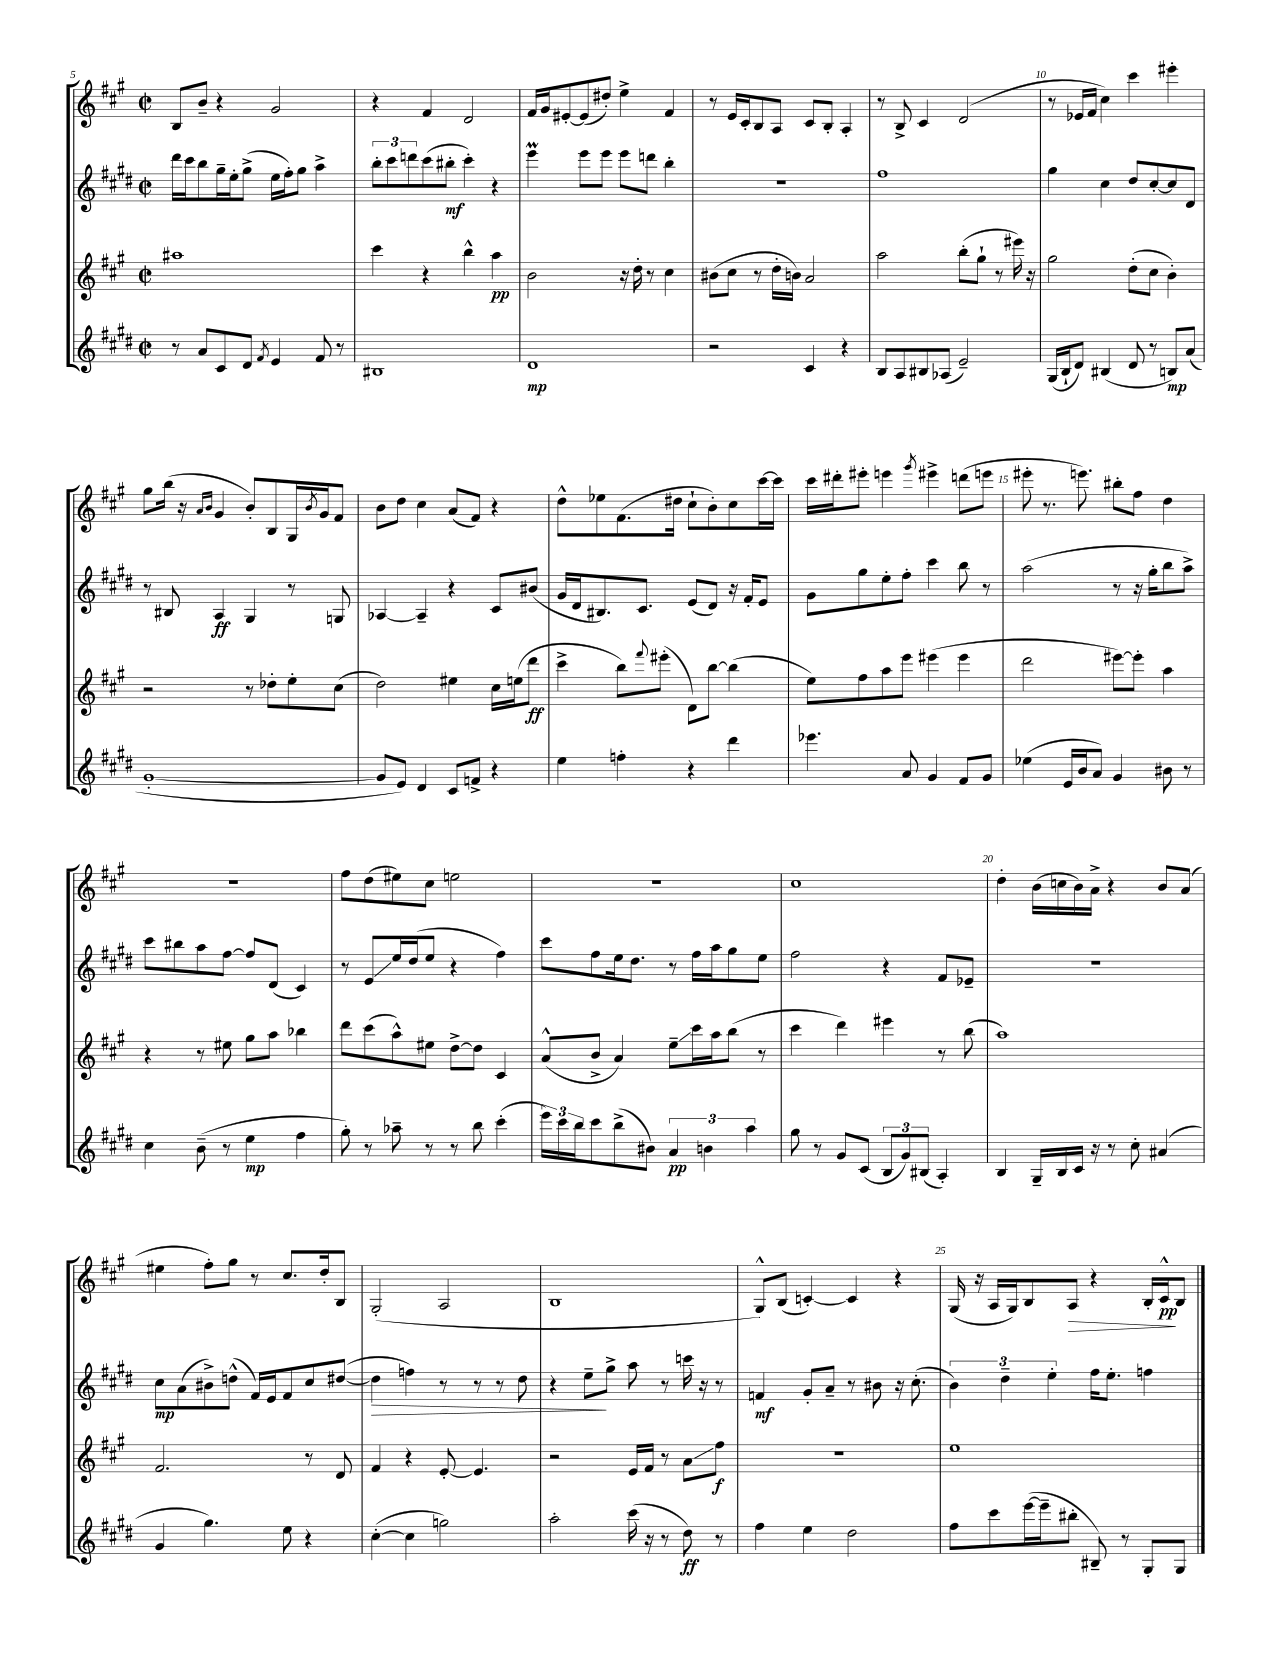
<<
\new StaffGroup <<
\new Staff = "s0" {
    \clef treble \key a \major \defaultTimeSignature \time 2/2
    b8 b'8-- r4 gis'2 |
    r4 fis'4 d'2 |
    fis'16 gis'16 eis'8~-. eis'8( dis''8-.) e''4-> fis'4 |
    r8 e'16 cis'16-. b8 a8 cis'8 b8-. a4-. |
    r8 b8-> cis'4 d'2( |
    r8 ees'16 fis'16 cis''4) cis'''4 eis'''4-. |
    gis''8 b''16( r16 \grace { a'16 b'16 } gis'4 b'8-.) b8 gis16 \acciaccatura { b'8 } gis'16 fis'8 |
    b'8 d''8 cis''4 a'8( fis'8) r4 |
    d''8-^ ees''8 fis'8.( dis''16 cis''8-! b'8-.) cis''8 cis'''16~ cis'''16 |
    cis'''16 dis'''16-. eis'''8-. e'''4 \acciaccatura { gis'''8 } eis'''4-> d'''8( e'''8 |
    eis'''8-. r8. e'''8.) bis''8-. fis''8 d''4 |
    r1 |
    fis''8 d''8( eis''8) cis''8 e''2 |
    R1 |
    cis''1 |
    d''4-. b'16( c''16 b'16) a'16-> r4 b'8 a'8( |
    eis''4 fis''8-.) gis''8 r8 cis''8. d''16-. b8 |
    gis2-.( a2 |
    b1 |
    gis8-^) b8( c'4~-.) c'4 r4 |
    gis16( r16 a16 gis16) b8 a8\> r4 b16-. cis'16-^\pp\! b8 \bar "|." |
}
\new Staff = "s1" {
    \clef treble \key e \major \defaultTimeSignature \time 2/2
    dis'''16 cis'''16 b''8 gis''16-- e''16-. gis''8->( e''16 fis''16-.) gis''8 a''4-> |
    \tuplet 3/2 { b''8-. cis'''8 d'''8 } cis'''8( bis''8-.\mf cis'''4-.) r4 |
    e'''4\prall e'''8 e'''8 e'''8 d'''8 b''4-. |
    R1 |
    fis''1 |
    gis''4 cis''4 dis''8 cis''8~-. cis''8 dis'8 |
    r8 bis8 a4\ff gis4 r8 g8 |
    aes4~ aes4-- r4 cis'8 bis'8( |
    gis'16 dis'16 bis8.) cis'8. e'8( dis'8) r16 fis'16-. e'8 |
    gis'8 gis''8 e''8-. fis''8-. cis'''4 b''8 r8 |
    a''2( r8 r16 gis''16-. b''8 a''8->) |
    cis'''8 bis''8 a''8 fis''8~ fis''8 dis'8( cis'4) |
    r8 e'8\glissando e''16 dis''16( e''8 r4 fis''4) |
    cis'''8 fis''8 e''16 dis''8. r8 fis''16 a''16 gis''8 e''8 |
    fis''2 r4 fis'8 ees'8-- |
    R1 |
    cis''8\mp a'8( bis'8->) d''8-^( fis'16) e'16 fis'8 cis''8 dis''8~( |
    dis''4\> f''4) r8 r8 r8 dis''8 |
    r4 e''8--\! gis''8-> a''8 r8 c'''16 r16 r8 |
    f'4\mf gis'8-. a'8-- r8 bis'8 r16 cis''8.-.( |
    \tuplet 3/2 { b'4) dis''4-- e''4-. } fis''16 e''8.-. f''4 \bar "|." |
}
\new Staff = "s2" {
    \clef treble \key a \major \defaultTimeSignature \time 2/2
    ais''1 |
    cis'''4 r4 b''4-^ a''4\pp |
    b'2 r16 d''16-. r8 cis''4 |
    bis'8( cis''8 r8 d''16-. b'16) a'2 |
    a''2 b''8-.( gis''8-! r8 eis'''16) r16 |
    gis''2 d''8-.( cis''8 b'4-.) |
    r2 r8 des''8-. e''8-. cis''8( |
    d''2) eis''4 cis''16 e''16( d'''8\ff |
    cis'''4-> b''8) \appoggiatura { fis'''8 } eis'''8-.( d'8) b''8~ b''4( |
    e''8) fis''8 a''8 e'''8 eis'''4( eis'''4 |
    d'''2 eis'''8~) eis'''8-. a''4 |
    r4 r8 eis''8 gis''8 a''8 bes''4 |
    d'''8 cis'''8( a''8-^) eis''8 d''8~-> d''8 cis'4 |
    a'8-^( b'8-> a'4) e''8--\glissando cis'''16 a''16 b''8( r8 |
    cis'''4 d'''4) eis'''4 r8 b''8( |
    a''1) |
    fis'2. r8 d'8 |
    fis'4 r4 e'8~-. e'4. |
    r2 e'16 fis'16 r8 a'8\glissando fis''8\f |
    R1 |
    e''1 \bar "|." |
}
\new Staff = "s3" {
    \clef treble \key e \major \defaultTimeSignature \time 2/2
    r8 a'8 cis'8 dis'8 \acciaccatura { fis'8 } e'4 fis'8 r8 |
    bis1 |
    dis'1\mp |
    r2 cis'4 r4 |
    b8 a8 bis8 aes8( e'2--) |
    gis16( b16-! dis'8) bis4( dis'8 r8 b8\mp) a'8( |
    gis'1~-. |
    gis'8 e'8) dis'4 cis'8 f'8-> r4 |
    e''4 f''4-. r4 dis'''4 |
    ees'''4. a'8 gis'4 fis'8 gis'8 |
    ees''4( e'16 b'16 a'8) gis'4 bis'8 r8 |
    cis''4 b'8--( r8 e''4\mp fis''4 |
    gis''8-.) r8 aes''8-- r8 r8 b''8 cis'''4-.( |
    \tuplet 3/2 { e'''16) cis'''16 b''16 } cis'''8 b''8->( bis'8) \tuplet 3/2 { a'4\pp b'4 a''4 } |
    gis''8 r8 gis'8 cis'8( \tuplet 3/2 { b8 gis'8) bis8( } a4-.) |
    b4 gis16-- b16 cis'16 r16 r8 cis''8-. ais'4( |
    gis'4 gis''4.) e''8 r4 |
    cis''4~-.( cis''4 g''2) |
    a''2-. cis'''16( r16 r8 dis''8\ff) r8 |
    fis''4 e''4 dis''2 |
    fis''8 cis'''8 e'''16~( e'''16-- bis''8-. bis8--) r8 gis8-. gis8 \bar "|." |
}
>>
>>
\layout { \context { \Score currentBarNumber = #5 \override BarNumber.break-visibility = ##(#f #t #t) barNumberVisibility = #(every-nth-bar-number-visible 5) } }
